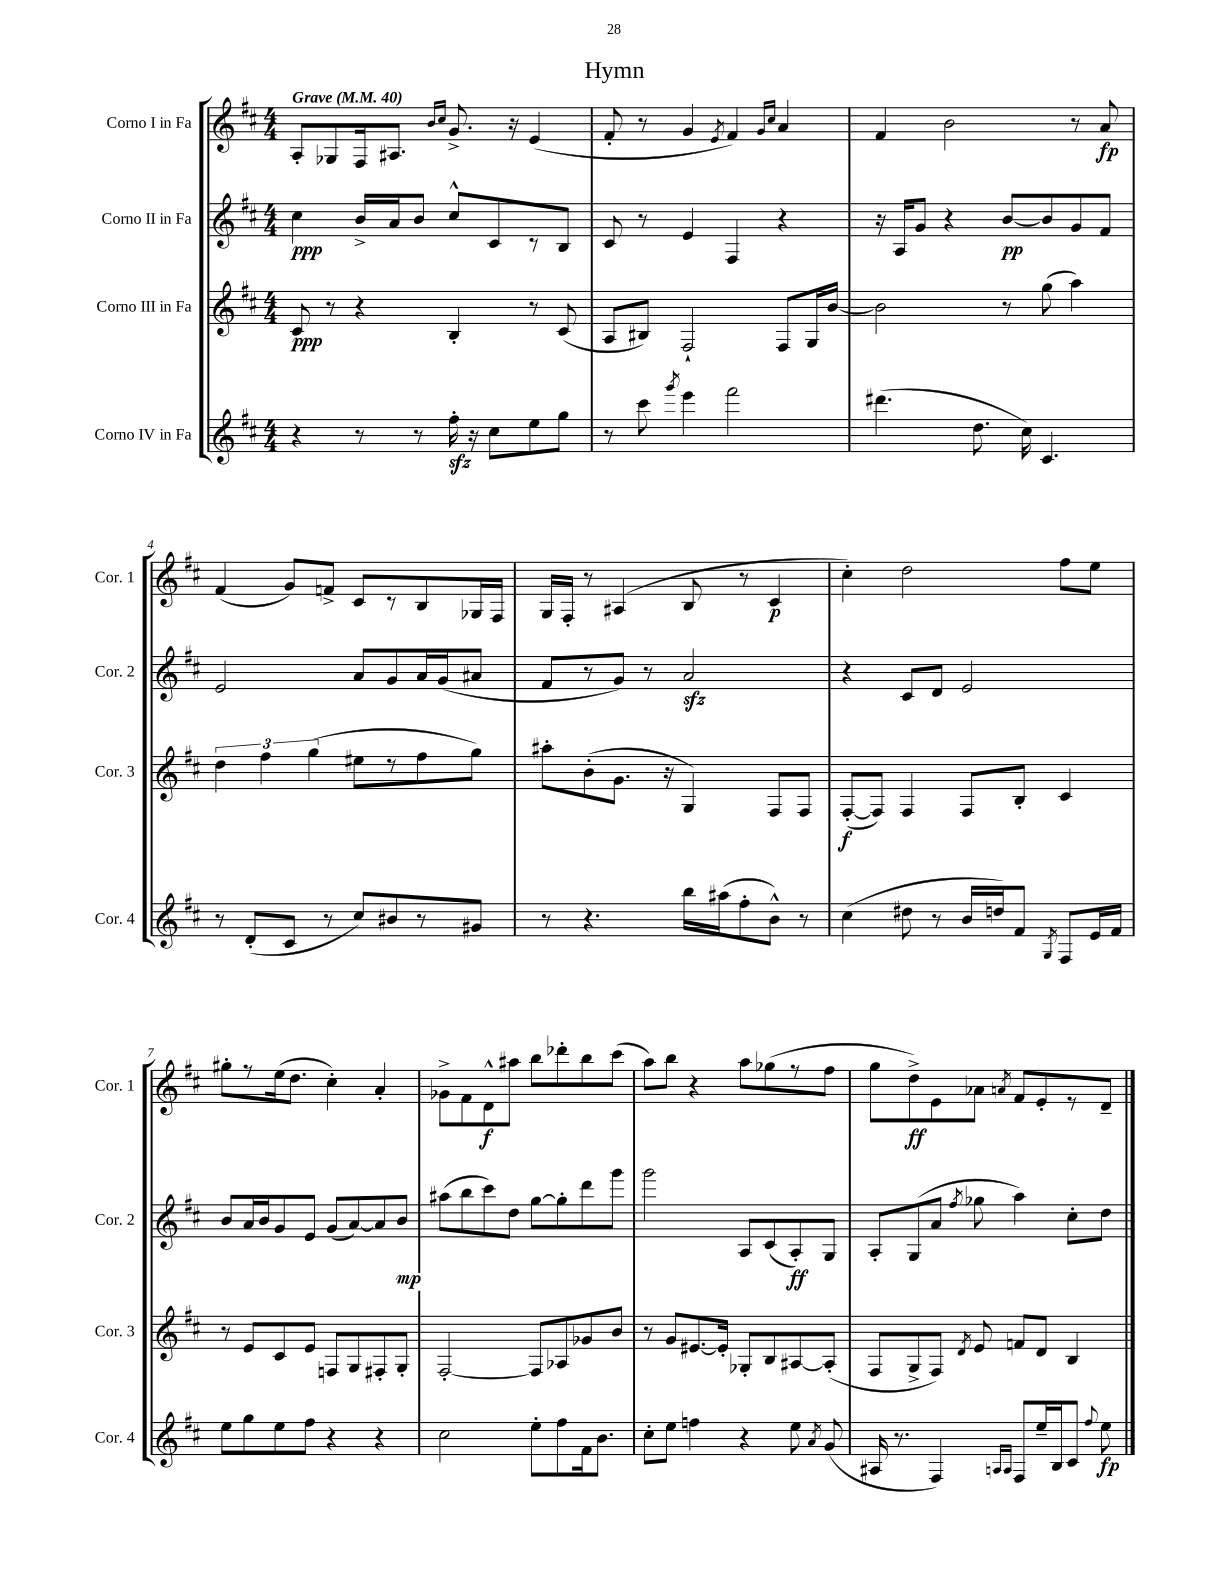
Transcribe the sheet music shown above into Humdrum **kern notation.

**kern	**dynam	**kern	**dynam	**kern	**dynam	**kern	**dynam
*part4	*part4	*part3	*part3	*part2	*part2	*part1	*part1
*staff4	*staff4	*staff3	*staff3	*staff2	*staff2	*staff1	*staff1
*I"Corno IV in Fa	*	*I"Corno III in Fa	*	*I"Corno II in Fa	*	*I"Corno I in Fa	*
*I'Cor. 4	*	*I'Cor. 3	*	*I'Cor. 2	*	*I'Cor. 1	*
*clefG2	*	*clefG2	*	*clefG2	*	*clefG2	*
*k[f#c#]	*	*k[f#c#]	*	*k[f#c#]	*	*k[f#c#]	*
*M4/4	*	*M4/4	*	*M4/4	*	*M4/4	*
*MM40	*	*MM40	*	*MM40	*	*MM40	*
=1	=1	=1	=1	=1	=1	=1	=1
!	!	!	!	!	!	!LO:TX:a:B:t=Grave	!
4r	.	8c#/	ppp	4cc#\	ppp	8A'/L	.
.	.	8r	.	.	.	8G-X/	.
8r	.	4r	.	16b^/LL	.	16F#/k	.
.	.	.	.	16a/J	.	8.A#X/J	.
8r	.	.	.	8b/J	.	.	.
.	.	.	.	.	.	16qqb/LL	.
.	.	.	.	.	.	16qqcc#/JJ	.
16ff#zz'\	.	4B'/	.	8cc#^^/L	.	8.g^/	.
16r	.	.	.	.	.	.	.
8cc#\L	.	.	.	8c#/	.	.	.
.	.	.	.	.	.	16r	.
8ee\	.	8r	.	8r	.	(4e/	.
8gg\J	.	(8c#/	.	8B/J	.	.	.
=2	=2	=2	=2	=2	=2	=2	=2
8r	.	8A/L	.	8c#/	.	8f#'/	.
8ccc#\	.	8B#X/J)	.	8r	.	8r	.
8qggg/	.	.	.	.	.	.	.
4eee\	.	2F#`/	.	4e/	.	4g/	.
.	.	.	.	.	.	8qe/	.
2fff#\	.	.	.	4F#/	.	4f#/)	.
.	.	.	.	.	.	16qqg/LL	.
.	.	.	.	.	.	16qqcc#/JJ	.
.	.	8F#/L	.	4r	.	4a/	.
.	.	16G/L	.	.	.	.	.
.	.	[16b/JJ	.	.	.	.	.
=3	=3	=3	=3	=3	=3	=3	=3
(4.ddd#X\	.	2b\]	.	16r	.	4f#/	.
.	.	.	.	16A/KL	.	.	.
.	.	.	.	8g/J	.	.	.
.	.	.	.	4r	.	2b\	.
8.dd\	.	.	.	.	.	.	.
.	.	8r	.	[8b/L	pp	.	.
16cc#\)	.	.	.	.	.	.	.
4.c#/	.	(8gg\	.	8b/]	.	.	.
.	.	4aa\)	.	8g/	.	8r	.
.	.	.	.	8f#/J	.	8a/	fp
!!LO:LB:g=z
=4	=4	=4	=4	=4	=4	=4	=4
8r	.	6dd\	.	2e/	.	(4f#/	.
(8d'/L	.	.	.	.	.	.	.
.	.	6ff#\	.	.	.	.	.
8c#/J	.	.	.	.	.	8g/L)	.
.	.	(6gg\	.	.	.	.	.
8r	.	.	.	.	.	8fn^/J	.
8cc#/L)	.	8ee#X\L	.	8a/L	.	8c#/L	.
8b#X/	.	8r	.	8g/	.	8r	.
8r	.	8ff#\	.	16a/L	.	8B/	.
.	.	.	.	(16g/J	.	.	.
8g#X/J	.	8gg\J)	.	8a#X/J	.	16G-X/L	.
.	.	.	.	.	.	16F#/JJ	.
=5	=5	=5	=5	=5	=5	=5	=5
8r	.	8aa#X'\L	.	8f#/L	.	16G/LL	.
.	.	.	.	.	.	16F#'/JJ	.
4.r	.	(8b'\	.	8r	.	8r	.
.	.	8.g\J	.	8g/J)	.	(4A#X/	.
.	.	.	.	8r	.	.	.
.	.	16r	.	.	.	.	.
16bb\LL	.	4G/)	.	2azz/	.	8B/	.
(16aa#X\J	.	.	.	.	.	.	.
8ff#'\	.	.	.	.	.	8r	.
8b^^\J)	.	8F#/L	.	.	.	4c#/	p
8r	.	8F#/J	.	.	.	.	.
=6	=6	=6	=6	=6	=6	=6	=6
(4cc#\	.	([8F#'/L	f	4r	.	4cc#'\)	.
.	.	8F#/J])	.	.	.	.	.
8dd#X\	.	4F#/	.	8c#/L	.	2dd\	.
8r	.	.	.	8d/J	.	.	.
16b/LL	.	8F#/L	.	2e/	.	.	.
16ddn/J)	.	.	.	.	.	.	.
8f#/J	.	8B'/J	.	.	.	.	.
8qG/	.	.	.	.	.	.	.
8F#/L	.	4c#/	.	.	.	8ff#\L	.
16e/L	.	.	.	.	.	8ee\J	.
16f#/JJ	.	.	.	.	.	.	.
!!LO:LB:g=z
=7	=7	=7	=7	=7	=7	=7	=7
8ee\L	.	8r	.	8b/L	.	8gg#X'\L	.
8gg\	.	8e/L	.	16a/L	.	8r	.
.	.	.	.	16b/J	.	.	.
8ee\	.	8c#/	.	8g/	.	(16ee\k	.
.	.	.	.	.	.	8.dd\J	.
8ff#\J	.	8e/J	.	8e/J	.	.	.
4r	.	8Fn/L	.	(8g/L	.	4cc#'\)	.
.	.	8G/	.	[8a/)	.	.	.
4r	.	8F#X'/	.	8a/]	.	4a'/	.
.	.	8G'/J	.	8b/J	mp	.	.
=8	=8	=8	=8	=8	=8	=8	=8
2cc#\	.	[2F#'/	.	(8aa#X\L	.	8g-X^\L	.
.	.	.	.	8bb\	.	8f#\	.
.	.	.	.	8ccc#\)	.	8d^^\	f
.	.	.	.	8dd\J	.	8aa#X\J	.
8ee'\L	.	8F#/L]	.	[8gg\L	.	8bb\L	.
8ff#\	.	8A-X/	.	8gg'\]	.	8ddd-X'\	.
16f#\k	.	8g-X/	.	8ddd\	.	8bb\	.
8.b\J	.	.	.	.	.	.	.
.	.	8b/J	.	8ggg\J	.	(8ccc#\J	.
=9	=9	=9	=9	=9	=9	=9	=9
8cc#'\L	.	8r	.	2ggg\	.	8aa\L)	.
8ee\J	.	8g/L	.	.	.	8bb\J	.
4ffn\	.	[8.e#X/	.	.	.	4r	.
.	.	16e#'/Jk]	.	.	.	.	.
4r	.	8G-X'/L	.	8A/L	.	8aa\L	.
.	.	8B/	.	(8c#/	.	(8gg-X\	.
8ee\	.	[8A#X/	.	8A'/)	ff	8r	.
8qa/	.	.	.	.	.	.	.
(8g/	.	(8A#'/J]	.	8G/J	.	8ff#\J	.
=10	=10	=10	=10	=10	=10	=10	=10
16A#X/	.	8F#/L	.	8A'/L	.	8gg\L	.
8.r	.	.	.	.	.	.	.
.	.	8G^/	.	(8G/	.	8dd^\)	ff
4F#/)	.	8F#/J)	.	8a/J	.	8e\	.
.	.	8qd/	.	8qff#/	.	.	.
.	.	8e/	.	8gg-X\	.	8a-X\J	.
16qqAn/LL	.	.	.	.	.	.	.
16qqA/JJ	.	.	.	.	.	8qan/	.
8F#/L	.	8fn/L	.	4aa\)	.	8f#/L	.
16ee~/L	.	8d/J	.	.	.	8e'/	.
16B/J	.	.	.	.	.	.	.
8c#/J	.	4B/	.	8cc#'\L	.	8r	.
8qqff#/	.	.	.	.	.	.	.
8ee\	fp	.	.	8dd\J	.	8d~/J	.
==	==	==	==	==	==	==	==
*-	*-	*-	*-	*-	*-	*-	*-
